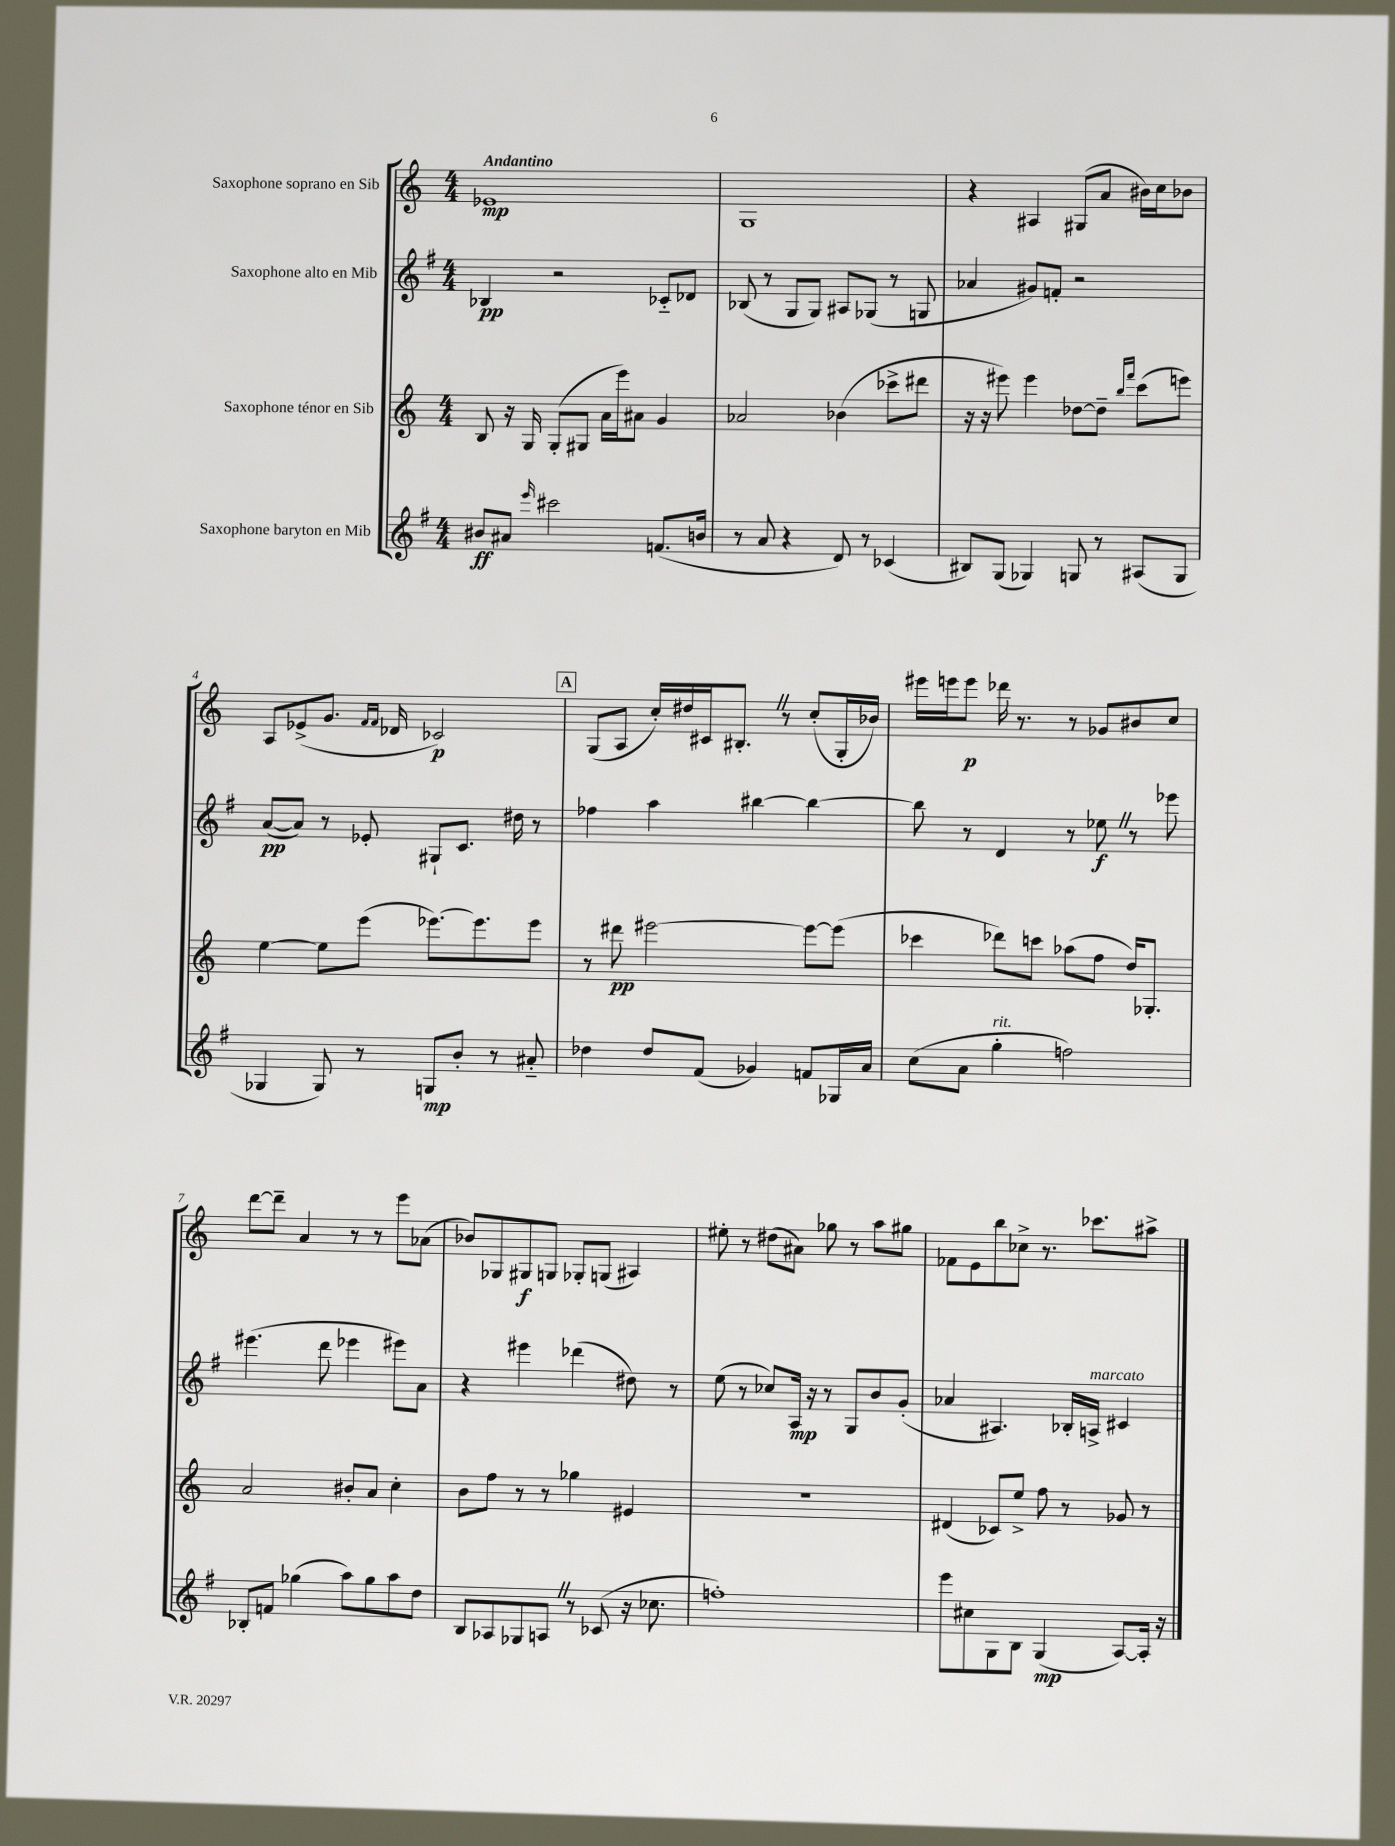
<<
\new StaffGroup <<
\new Staff = "s0" \with { instrumentName = "Saxophone soprano en Sib" } {
    \clef treble \key c \major \numericTimeSignature \time 4/4 \tempo "Andantino"
    ees'1\mp |
    g1 |
    r4 ais4 gis8( a'8 bis'16) c''16 bes'8 |
    a8 ees'8->( g'8. \grace { f'16 f'16 } des'16 ces'2\p) |
    \mark \markup { \box "A" } g8( a8 c''16-.) dis''16 cis'16 bis8.-. \once \override BreathingSign.text = \markup { \musicglyph "scripts.caesura.straight" } \breathe r8 c''8-.( g16-. bes'16) |
    eis'''16 e'''16 e'''8\p des'''16 r8. r8 ges'8 bis'8 c''8 |
    d'''8~ d'''8-- a'4 r8 r8 e'''8 aes'8( |
    bes'8) ges8 gis8\f g8 ges8-. g8( ais4) |
    eis''8-. r8 dis''8( ais'8) ges''8 r8 a''8 gis''8 |
    fes'8 e'8 b''8 ces''8-> r8. ces'''8. ais''8-> \bar "|." |
}
\new Staff = "s1" \with { instrumentName = "Saxophone alto en Mib" } {
    \clef treble \key g \major \numericTimeSignature \time 4/4
    bes4\pp r2 ces'8-_ des'8 |
    bes8( r8 g8 g8) ais8 ges8( r8 g8 |
    aes'4 gis'8) f'8-. r2 |
    a'8~\pp( a'8) r8 ees'8-. gis8-! c'8. dis''16 r8 |
    \mark \markup { \box "A" } fes''4 a''4 bis''4~ bis''4~ |
    bis''8 r8 d'4 r8 ees''8\f \once \override BreathingSign.text = \markup { \musicglyph "scripts.caesura.straight" } \breathe r8 ees'''8 |
    eis'''4.( d'''8 ees'''4 eis'''8) a'8 |
    r4 eis'''4 des'''4( dis''8) r8 |
    e''8( r8 ces''8) a16\mp r16 r8 g8 b'8 g'8-.( |
    aes'4 ais4.) bes16-. a16->^\markup { \italic "marcato" } cis'4 \bar "|." |
}
\new Staff = "s2" \with { instrumentName = "Saxophone ténor en Sib" } {
    \clef treble \key c \major \numericTimeSignature \time 4/4
    b8 r16 g16 g8-.( gis8 a'16 e'''16) ais'8 g'4 |
    aes'2 bes'4( ces'''8-> dis'''8 |
    r16 r16 eis'''8) eis'''4 des''8~ des''8-- \grace { b''16 f'''16 } c'''8( e'''8) |
    e''4~ e''8 e'''8( ees'''8.~) ees'''8. ees'''8 |
    \mark \markup { \box "A" } r8 dis'''8\pp eis'''2~ eis'''8~ eis'''8( |
    ces'''4 des'''8) c'''8 aes''8( f''8 d''16) ges8.-. |
    a'2 bis'8-. a'8 c''4-. |
    b'8 f''8 r8 r8 ges''4 eis'4 |
    R1 |
    dis'4( ces'8) e''8-> f''8 r8 ges'8 r8 \bar "|." |
}
\new Staff = "s3" \with { instrumentName = "Saxophone baryton en Mib" } {
    \clef treble \key g \major \numericTimeSignature \time 4/4
    bis'8\ff ais'8 \grace { e'''16 } cis'''2 f'8.( b'16 |
    r8 a'8 r4 d'8) r8 ces'4( |
    bis8) g8( ges4) g8 r8 ais8( g8 |
    ges4 ges8) r8 g8\mp b'8-. r8 ais'8-_ |
    \mark \markup { \box "A" } des''4 des''8 fis'8( ges'4) f'8 ges16 a'16 |
    c''8( a'8 g''4-.^\markup { \italic "rit." } f''2) |
    bes8-. f'8 ges''4( a''8) ges''8 a''8 d''8 |
    b8 aes8 ges8 a8 \once \override BreathingSign.text = \markup { \musicglyph "scripts.caesura.straight" } \breathe r8 ces'8( r16 ces''8. |
    f''1-.) |
    e'''8 cis''8 g8 b8 g4\mp( a8~) a16-. r16 \bar "|." |
}
>>
>>
